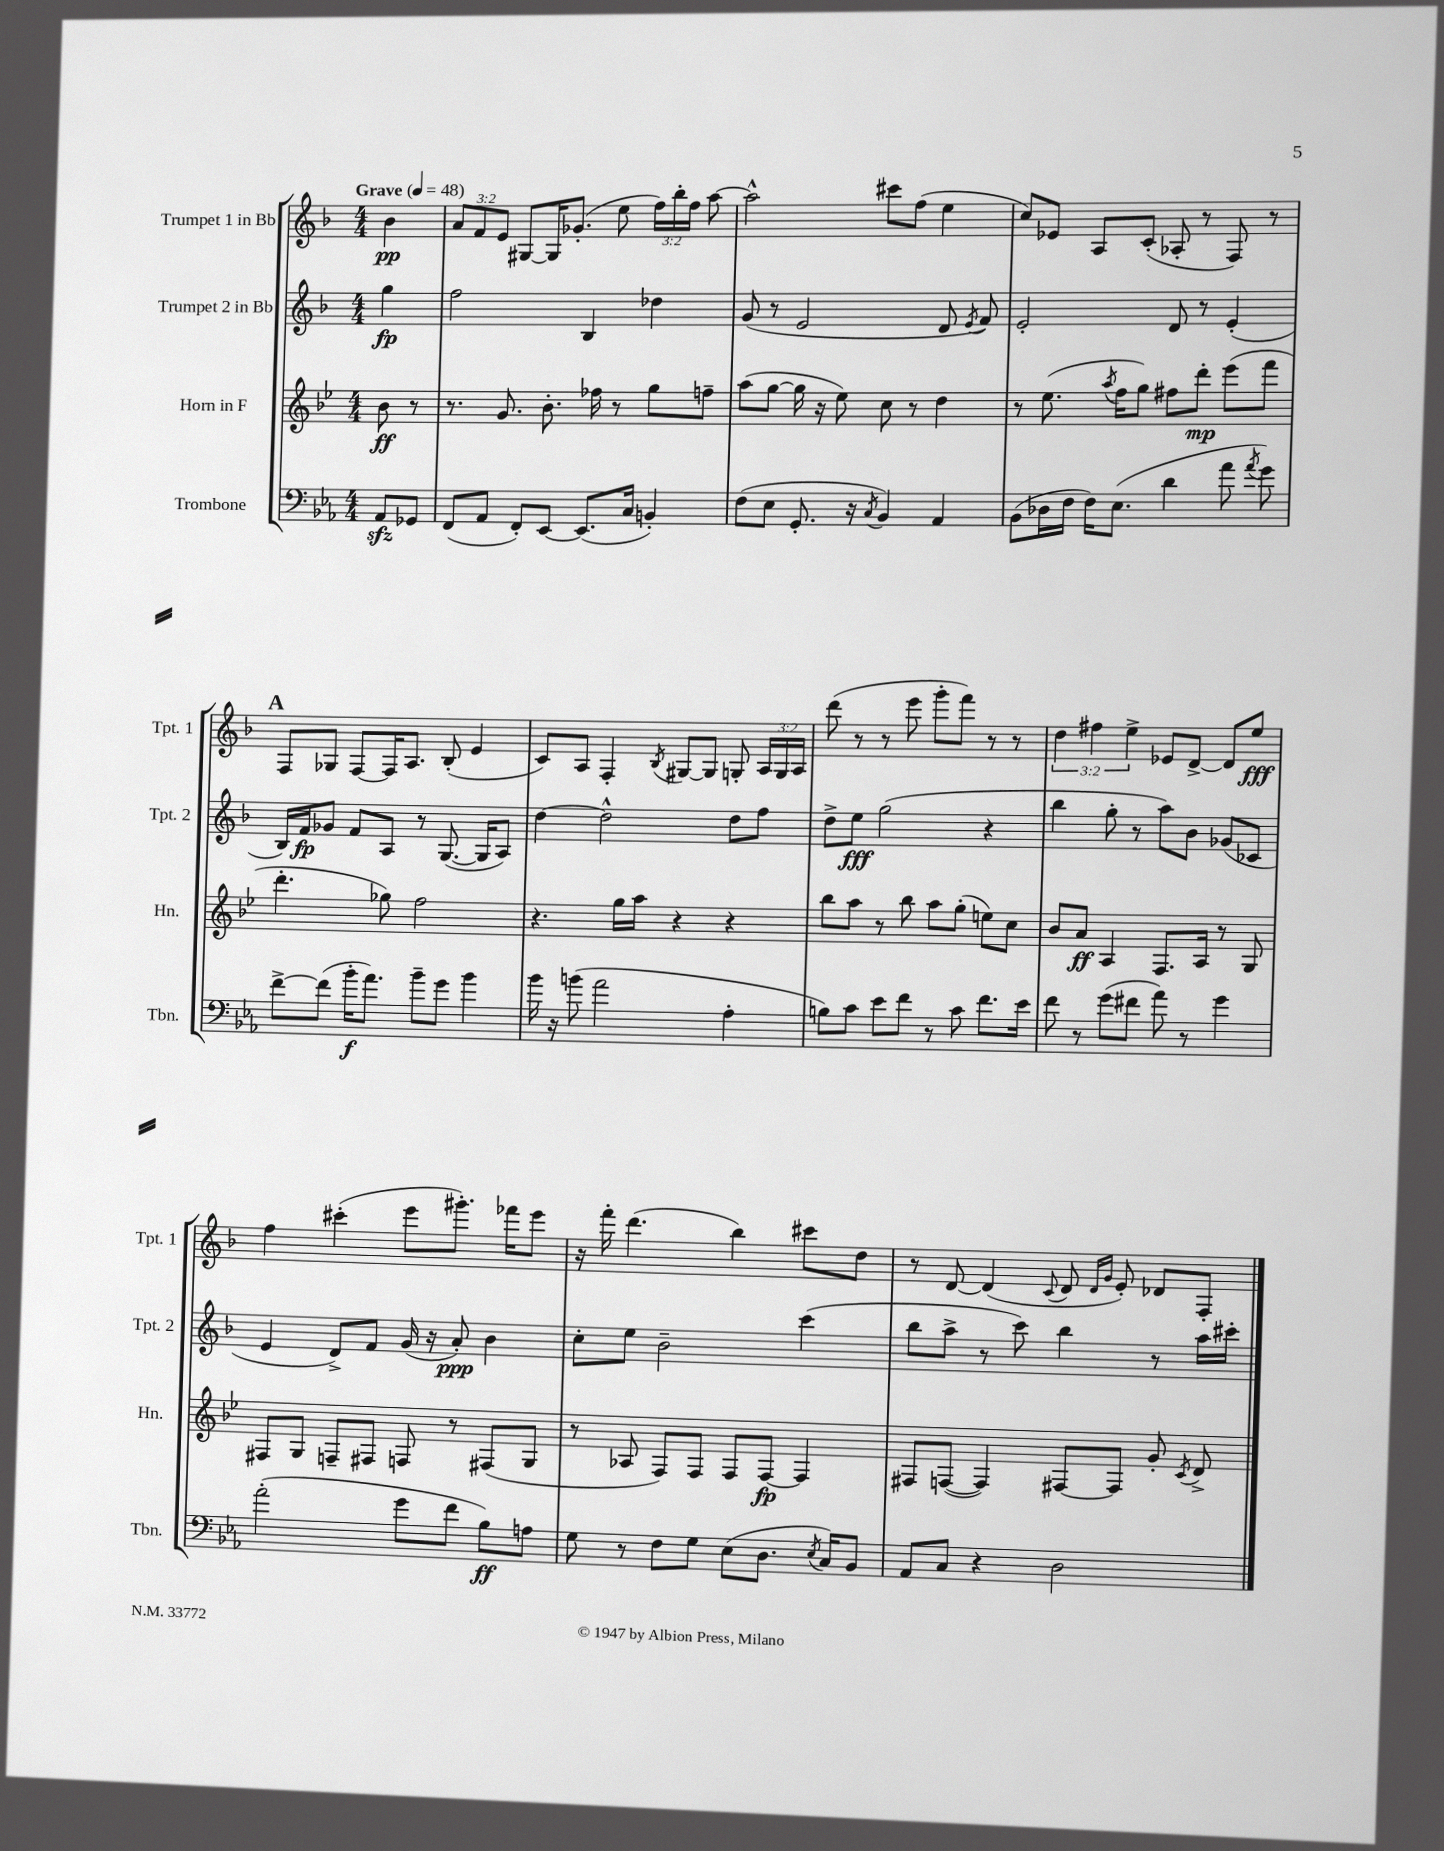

**kern	**kern	**kern	**kern
*staff4	*staff3	*staff2	*staff1
*clefF4	*clefG2	*clefG2	*clefG2
*k[b-e-a-]	*k[b-e-]	*k[b-]	*k[b-]
*M4/4	*M4/4	*M4/4	*M4/4
*MM48	*MM48	*MM48	*MM48
8AA-/L	8b-\	4gg\	4b-\
8GG-/J	8r	.	.
=	=	=	=
(8FF/L	8.r	2ff\	12a/L
.	.	.	12f/
8AA-/J	.	.	.
.	.	.	12e/J
.	8.g/	.	.
8FF'/L)	.	.	[8G#/L
[8EE-/J	8.b-'\	.	16G#/]K
.	.	.	(8.g-'/J
(8.EE-/]L	.	4B-/	.
.	16ff-\	.	.
.	8r	.	8ee\
16C/Jk	.	.	.
4BB'/)	8gg\L	4dd-\	24ff\LL)
.	.	.	24bb-'\
.	.	.	24ff\JJ
.	8ff~\J	.	[8aa\
=	=	=	=
(8F\L	(8aa\L	(8g/	2aa^^\]
8E-\J	[8gg\J	8r	.
8.GG'/	16gg\]	2e/	.
.	16r	.	.
.	8ee-\)	.	.
16r	.	.	.
8qC/	.	.	.
4BB-/)	8cc\	.	8ccc#\L
.	8r	.	(8ff\J
4AA-/	4dd\	8d/	4ee\
.	.	8qe/	.
.	.	8f/)	.
=	=	=	=
(8BB-\L	8r	2e'/	8cc/L)
16D-\L	(8.ee-\	.	8e-/J
16F\JJ	.	.	.
16F\LK)	.	.	8A/L
.	8qaa/	.	.
(8.E-\J	16ff\LK	.	.
.	8gg\J)	.	(8c'/J
4d\	8ff#\L	8d/	8A-'/
.	8ddd'\J	8r	8r
8a-\	(8eee-\L	(4e'/	8F/)
8qa-/	.	.	.
8g\)	8fff\J	.	8r
=	=	=	=
[8f^\L	4.ddd'\	16B-/LL)	8F/L
.	.	16f/J	.
(8f\]J	.	8g-/J	8G-/J
16b-'\LK	.	8f/L	[8F/L
8.a-\J)	.	.	.
.	8gg-\)	8A/J	16F/]K
.	.	.	8.A/J
8b-~\L	2ff\	8r	.
8g\J	.	([8.G/	(8B-'/
4b-\	.	.	4e/
.	.	16G/]LK	.
.	.	8A/J)	.
=	=	=	=
16b-\	4.r	[4dd\	8c/L)
16r	.	.	.
(8b\	.	.	8A/J
2a-\	.	2dd^^\]	4F'/
.	16gg\LL	.	.
.	16aa\JJ	.	.
.	.	.	8qB-/
.	4r	.	[8G#/L
.	.	.	8G#/]J
4A-'\	4r	8dd\L	8G'/
.	.	8ff\J	24A/LL
.	.	.	24G/
.	.	.	24A/JJ
=	=	=	=
8B\L)	8bb-\L	8dd^\L	(8ddd\
8c\J	8aa\J	8ee\J	8r
8e-\L	8r	(2gg\	8r
8f\J	8bb-\	.	8eee\
8r	8aa\L	.	8ggg'\L
8c\	(8gg'\J	.	8fff\J)
8.f\L	8ee\L)	4r	8r
.	8cc\J	.	8r
16e-\Jk	.	.	.
=	=	=	=
8f\	8b-/L	4bb-\	6dd\
8r	8a/J	.	.
.	.	.	6ff#\
(8g\L	4A/	8gg'\	.
.	.	.	6ee^\
8f#\J	.	8r	.
8a-\)	8.F/L	8aa\L)	8e-/L
8r	.	8b-\J	[8d^/J
.	16A/Jk	.	.
4g\	8r	(8g-/L	8d/]L
.	8G/	8c-/J	8ee/J
=	=	=	=
(2a-'\	8F#/L	4e/	4ff\
.	8G/J	.	.
.	8F~/L	8d^/L)	(4ccc#'\
.	8F#/J	8f/J	.
8g\L	8F/	(16g/	8eee\L
.	.	16r	.
8f\J	8r	8a'/)	8.ggg#'\J)
8B-\L)	(8F#/L	4b-\	.
.	.	.	16fff-\LK
8A\J	8G/J	.	8eee\J
=	=	=	=
8G\	8r	8cc'\L	16r
.	.	.	16fff'\
8r	8A-/	8ee\J	(4.ddd\
8F\L	8F/L)	2b-~\	.
8G\J	8F/J	.	.
(8E-\L	8F/L	.	4bb-\)
8.D\J	[8F/J	.	.
.	4F/]	(4ccc\	8ccc#\L
8qE-/	.	.	.
16C/LK)	.	.	.
8BB-/J	.	.	8dd\J
=	=	=	=
8AA-/L	8F#/L	8bb-\L	8r
8C/J	([8F/J	8aa^\J	[8d/
4r	4F/])	8r	(4d/]
.	.	8ccc\)	.
.	.	.	8qqc/
2D\	[8F#/L	4bb-\	8d/
.	.	.	16qqd/LL
.	.	.	16qqg/JJ
.	8F#/]J	.	8e'/)
.	8g'/	8r	8d-/L
.	8qc/	.	.
.	8d^/	16aa\LL	8F'/J
.	.	16ccc#'\JJ	.
==	==	==	==
*-	*-	*-	*-
